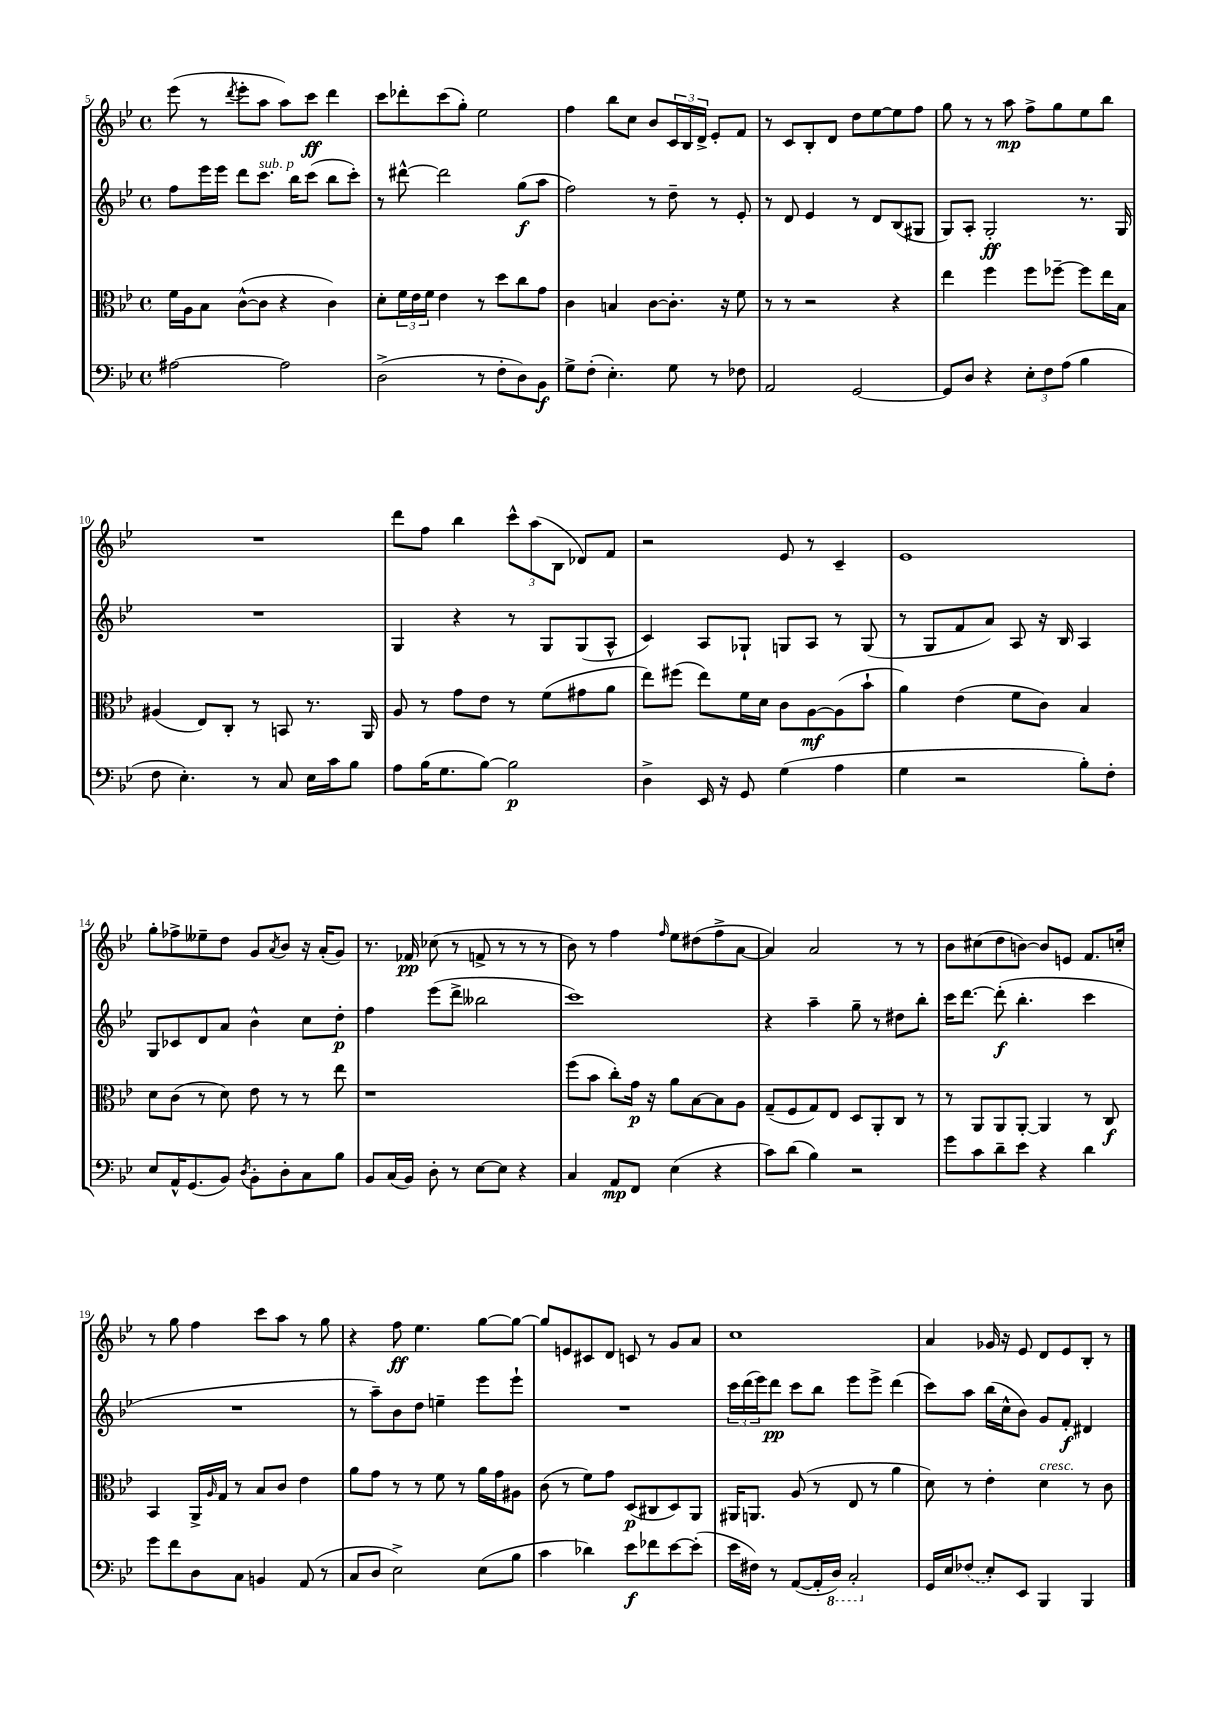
<<
\new StaffGroup <<
\new Staff = "s0" {
    \clef treble \key bes \major \defaultTimeSignature \time 4/4
    ees'''8( r8 \acciaccatura { d'''8 } ees'''8-. a''8 a''8) c'''8\ff d'''4 |
    c'''8 des'''8-. c'''8( g''8-.) ees''2 |
    f''4 bes''8 c''8 bes'8 \tuplet 3/2 { c'16 bes16 d'16-> } ees'8-. f'8 |
    r8 c'8 bes8-. d'8 d''8 ees''8~ ees''8 f''8 |
    g''8 r8 r8 a''8\mp f''8-> g''8 ees''8 bes''8 |
    R1 |
    d'''8 f''8 bes''4 \tuplet 3/2 { c'''8-^ a''8( bes8 } des'8) f'8 |
    r2 ees'8 r8 c'4-- |
    ees'1 |
    g''8-. fes''8-> eeses''8-- d''8 g'8 \acciaccatura { a'8 } bes'8 r16 a'16-.( g'8) |
    r8. fes'16\pp ces''8( r8 f'8-> r8 r8 r8 |
    bes'8) r8 f''4 \grace { f''16 } ees''8 dis''8( f''8-> a'8~ |
    a'4) a'2 r8 r8 |
    bes'8 cis''8( d''8 b'8~) b'8 e'8 f'8. c''16-. |
    r8 g''8 f''4 c'''8 a''8 r8 g''8 |
    r4 f''8\ff ees''4. g''8~ g''8~ |
    g''8 e'8 cis'8 d'8 c'8 r8 g'8 a'8 |
    c''1 |
    a'4 ges'16 r16 ees'8 d'8 ees'8 bes8-. r8 \bar "|." |
}
\new Staff = "s1" {
    \clef treble \key bes \major \defaultTimeSignature \time 4/4
    f''8 ees'''16 ees'''16 d'''8 c'''8.^\markup { \italic "sub. p" } bes''16 c'''8( bes''8 c'''8-.) |
    r8 dis'''8~-^ dis'''2 g''8\f( a''8 |
    f''2) r8 d''8-- r8 ees'8-. |
    r8 d'8 ees'4 r8 d'8 bes8( gis8 |
    g8) a8-. g2-.\ff r8. g16 |
    R1 |
    g4 r4 r8 g8 g8( a8-^ |
    c'4) a8 ges8-! g8 a8 r8 g8( |
    r8 g8 f'8 a'8) a8 r16 bes16 a4 |
    g8 ces'8 d'8 a'8 bes'4-^ c''8 d''8-.\p |
    f''4 ees'''8( d'''8-> beses''2 |
    c'''1) |
    r4 a''4-- g''8-- r8 dis''8 bes''8-. |
    c'''16 d'''8.~ d'''8-.\f( bes''4.-. c'''4 |
    R1 |
    r8 a''8--) bes'8 d''8 e''4-- ees'''8 ees'''8-! |
    R1 |
    \tuplet 3/2 { c'''16 d'''16( ees'''16) } d'''8\pp c'''8 bes''8 ees'''8 ees'''8-> d'''4( |
    c'''8) a''8 bes''16( c''16-^ bes'8) g'8 f'8-.\f dis'4 \bar "|." |
}
\new Staff = "s2" {
    \clef alto \key bes \major \defaultTimeSignature \time 4/4
    f'16 a16 bes8 c'8~-^( c'8 r4 c'4) |
    d'8-. \tuplet 3/2 { f'16 ees'16 f'16 } ees'4 r8 d''8 c''8 g'8 |
    c'4 b4 c'8~ c'8.-. r16 f'8 |
    r8 r8 r2 r4 |
    ees''4 f''4 f''8 fes''8~-- fes''8 ees''16 bes16 |
    ais4( ees8) c8-. r8 b,8 r8. a,16 |
    a8 r8 g'8 ees'8 r8 f'8( gis'8 a'8 |
    ees''8) fis''8( ees''8) f'16 d'16 c'8 a8~\mf a8( bes'8-! |
    a'4) ees'4( f'8 c'8) bes4 |
    d'8 c'8( r8 d'8) ees'8 r8 r8 ees''8 |
    r1 |
    f''8( bes'8 c''8-.) g'16\p r16 a'8 bes8~ bes8 a8 |
    g8--( f8 g8) ees8 d8 a,8-. c8 r8 |
    r8 a,8 a,8 a,8~-. a,4 r8 c8\f |
    bes,4 a,16-> \grace { a16 } g16 r8 bes8 c'8 ees'4 |
    a'8 g'8 r8 r8 f'8 r8 a'16 g'16 ais8 |
    c'8( r8 f'8) g'8 d8\p( cis8 d8) a,8 |
    ais,16 a,8. a8( r8 ees8 r8 a'4 |
    d'8) r8 ees'4-. d'4^\markup { \italic "cresc." } r8 c'8 \bar "|." |
}
\new Staff = "s3" {
    \clef bass \key bes \major \defaultTimeSignature \time 4/4
    ais2~ ais2 |
    d2->( r8 f8-. d8) bes,8\f |
    g8-> f8-.( ees4.-.) g8 r8 fes8 |
    a,2 g,2~ |
    g,8 d8 r4 \tuplet 3/2 { ees8-. f8 a8( } bes4 |
    f8 ees4.-.) r8 c8 ees16 c'16 bes8 |
    a8 bes16( g8. bes8~) bes2\p |
    d4-> ees,16 r16 g,8 g4( a4 |
    g4 r2 bes8-.) f8-. |
    ees8 a,16-^ g,8.( bes,8) \acciaccatura { d8 } bes,8-. d8-. c8 bes8 |
    bes,8 c16( bes,16) d8-. r8 ees8~ ees8 r4 |
    c4 a,8\mp f,8 ees4( r4 |
    c'8) d'8( bes4) r2 |
    g'8 c'8 d'8-- ees'8 r4 d'4 |
    g'8 f'8 d8 c8 b,4 a,8( r8 |
    c8 d8 ees2->) ees8( bes8 |
    c'4 des'4) ees'8\f fes'8 ees'8~ ees'8-.( |
    ees'16 fis16) r8 a,8~( a,16-. \ottava #-1 d,16) c,2-. \ottava #0 |
    g,16 ees16 \once \slurDashed fes8( ees8-.) ees,8 bes,,4 bes,,4 \bar "|." |
}
>>
>>
\layout { \context { \Score currentBarNumber = #5 } }
